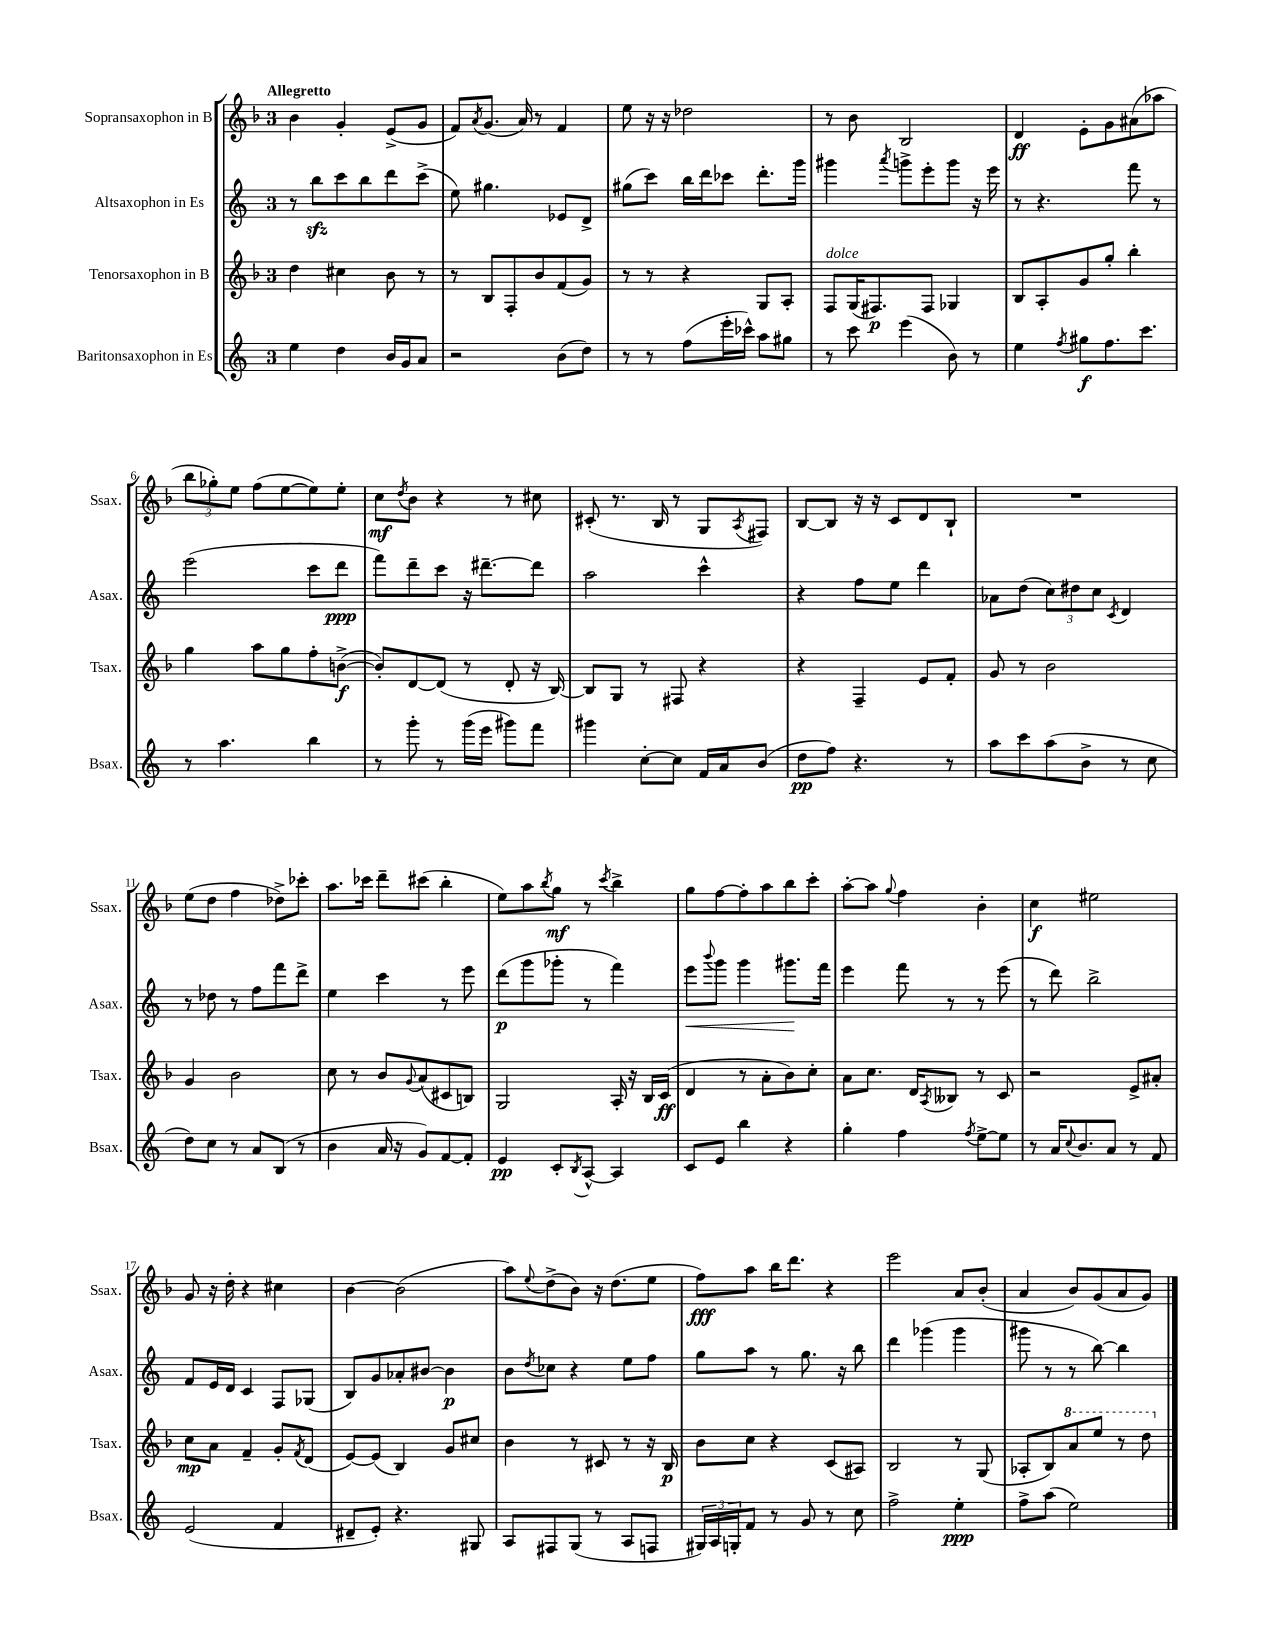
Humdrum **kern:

**kern	**dynam	**kern	**dynam	**kern	**dynam	**kern	**dynam
*part4	*part4	*part3	*part3	*part2	*part2	*part1	*part1
*staff4	*staff4	*staff3	*staff3	*staff2	*staff2	*staff1	*staff1
*I"Baritonsaxophon in Es	*	*I"Tenorsaxophon in B	*	*I"Altsaxophon in Es	*	*I"Sopransaxophon in B	*
*I'Bsax.	*	*I'Tsax.	*	*I'Asax.	*	*I'Ssax.	*
*clefG2	*	*clefG2	*	*clefG2	*	*clefG2	*
*k[]	*	*k[b-]	*	*k[]	*	*k[b-]	*
*M3/4	*	*M3/4	*	*M3/4	*	*M3/4	*
=1	=1	=1	=1	=1	=1	=1	=1
!	!	!	!	!	!	!LO:TX:a:B:t=Allegretto	!
4ee\	.	4dd\	.	8r	.	4b-\	.
.	.	.	.	8bbzz\L	.	.	.
4dd\	.	4cc#X\	.	8ccc\	.	4g'/	.
.	.	.	.	8bb\	.	.	.
16b/LL	.	8b-\	.	8ddd\	.	(8e^/L	.
16g/J	.	.	.	.	.	.	.
8a/J	.	8r	.	(8ccc^\J	.	8g/J	.
=2	=2	=2	=2	=2	=2	=2	=2
2r	.	8r	.	8ee\)	.	8f/L)	.
.	.	.	.	.	.	8qa/	.
.	.	8B-/L	.	4.gg#X\	.	(8.g/J	.
.	.	8F'/	.	.	.	.	.
.	.	.	.	.	.	16a/)	.
.	.	8b-/	.	.	.	8r	.
(8b\L	.	(8f/	.	8e-X/L	.	4f/	.
8dd\J)	.	8g/J)	.	8d^/J	.	.	.
=3	=3	=3	=3	=3	=3	=3	=3
8r	.	8r	.	(8gg#X\L	.	8ee\	.
8r	.	8r	.	8ccc\J)	.	16r	.
.	.	.	.	.	.	16r	.
(8ff\L	.	4r	.	16bb\LL	.	2dd-X\	.
.	.	.	.	16ddd\J	.	.	.
16eee'\L	.	.	.	8ccc-X\J	.	.	.
16ccc-X^^\JJ)	.	.	.	.	.	.	.
8aa\L	.	8G/L	.	8.ddd'\L	.	.	.
8gg#X\J	.	8A'/J	.	.	.	.	.
.	.	.	.	16ggg\Jk	.	.	.
=4	=4	=4	=4	=4	=4	=4	=4
!	!	!LO:TX:a:i:t=dolce	!	!	!	!	!
8r	.	8F/L	.	4ggg#X\	.	8r	.
8ccc\	.	(16G/K	.	.	.	8b-\	.
.	.	8.F#X/)	p	.	.	.	.
.	.	.	.	8qaaa/	.	.	.
(4eee\	.	.	.	8gggn^\L	.	2B-/	.
.	.	8F#/J	.	8eee'\	.	.	.
8b\)	.	4G-X/	.	8ggg\J	.	.	.
8r	.	.	.	16r	.	.	.
.	.	.	.	16eee\	.	.	.
=5	=5	=5	=5	=5	=5	=5	=5
4ee\	.	8B-/L	.	8r	.	4d/	ff
.	.	8A'/	.	4.r	.	.	.
8qff/	.	.	.	.	.	.	.
8gg#X\L	f	8g/	.	.	.	8e'\L	.
8.ff\	.	8gg'/J	.	.	.	8g\	.
.	.	4bb-'\	.	8fff\	.	(8a#X\	.
8.ccc\J	.	.	.	.	.	.	.
.	.	.	.	8r	.	8aa-X\J	.
!!LO:LB:g=z
=6	=6	=6	=6	=6	=6	=6	=6
8r	.	4gg\	.	(2eee\	.	12bb-\L	.
.	.	.	.	.	.	12gg-X'\)	.
4.aa\	.	.	.	.	.	.	.
.	.	.	.	.	.	12ee\J	.
.	.	8aa\L	.	.	.	(8ff\L	.
.	.	8gg\	.	.	.	[8ee\	.
4bb\	.	8ff'\	.	8ccc\L	.	8ee\])	.
.	.	([8bn^\J	f	8ddd\J	ppp	8ee'\J	.
=7	=7	=7	=7	=7	=7	=7	=7
8r	.	8b'/L])	.	8fff\L)	.	8cc\L	mf
.	.	.	.	.	.	8qdd/	.
8ggg'\	.	[8d/	.	8ddd~\	.	8b-\J	.
8r	.	(8d/J]	.	8ccc\J	.	4r	.
(16ggg\LL	.	8r	.	16r	.	.	.
16eee\JJ	.	.	.	[8.ddd#X~\L	.	.	.
8ggg#X\L)	.	8d'/	.	.	.	8r	.
8fff\J	.	16r	.	8ddd#\J]	.	8cc#X\	.
.	.	[16B-/)	.	.	.	.	.
=8	=8	=8	=8	=8	=8	=8	=8
4ggg#X\	.	8B-/L]	.	2aa\	.	(8c#X'/	.
.	.	8G/J	.	.	.	8.r	.
[8cc'\L	.	8r	.	.	.	.	.
.	.	.	.	.	.	16B-/	.
8cc\J]	.	8F#X/	.	.	.	8r	.
16f/LL	.	4r	.	4ccc^^\	.	8G/L	.
16a/J	.	.	.	.	.	.	.
.	.	.	.	.	.	8qA/	.
(8b/J	.	.	.	.	.	8F#X/J)	.
=9	=9	=9	=9	=9	=9	=9	=9
8dd\L	pp	4r	.	4r	.	[8B-/L	.
8ff\J)	.	.	.	.	.	8B-/J]	.
4.r	.	4F~/	.	8ff\L	.	16r	.
.	.	.	.	.	.	16r	.
.	.	.	.	8ee\J	.	8c/L	.
.	.	8e/L	.	4ddd\	.	8d/	.
8r	.	8f'/J	.	.	.	8B-`/J	.
=10	=10	=10	=10	=10	=10	=10	=10
8aa\L	.	8g/	.	8a-X\L	.	2.r	.
8ccc\	.	8r	.	(8dd\J	.	.	.
(8aa\	.	2b-\	.	12cc\L)	.	.	.
.	.	.	.	12dd#X\	.	.	.
8b^\J	.	.	.	.	.	.	.
.	.	.	.	12cc\J	.	.	.
.	.	.	.	8qc/	.	.	.
8r	.	.	.	4d/	.	.	.
8cc\	.	.	.	.	.	.	.
!!LO:LB:g=z
=11	=11	=11	=11	=11	=11	=11	=11
8dd\L)	.	4g/	.	8r	.	(8ee\L	.
8cc\J	.	.	.	8dd-X\	.	8dd\J	.
8r	.	2b-\	.	8r	.	4ff\	.
8a/L	.	.	.	8ff\L	.	.	.
(8B/J	.	.	.	8fff\	.	8dd-X^\L)	.
8r	.	.	.	8ddd^\J	.	8ccc-X'\J	.
=12	=12	=12	=12	=12	=12	=12	=12
4b\	.	8cc\	.	4ee\	.	8.aa\L	.
.	.	8r	.	.	.	.	.
.	.	.	.	.	.	16ccc-X\Jk	.
16a/	.	8b-/L	.	4ccc\	.	8ddd~\L	.
16r	.	.	.	.	.	.	.
.	.	8qqg/	.	.	.	.	.
8g/L)	.	(8a/	.	.	.	(8ccc#X\J	.
[8f/	.	8c#X/	.	8r	.	4bb-'\	.
8f'/J]	.	8Bn/J)	.	8eee\	.	.	.
=13	=13	=13	=13	=13	=13	=13	=13
4e/	pp	2G/	.	(8ddd\L	p	8ee\L)	.
.	.	.	.	8ggg\	.	8aa\	.
.	.	.	.	.	.	8qbb-/	.
8c'/L	.	.	.	8ggg-X'\J	.	8gg\J	mf
8qB/	.	.	.	.	.	.	.
[8A^^/J	.	.	.	8r	.	8r	.
.	.	.	.	.	.	8qccc/	.
4A/]	.	16A'/	.	4fff\)	.	4bb-^\	.
.	.	16r	.	.	.	.	.
.	.	16B-/LL	.	.	.	.	.
.	.	(16c/JJ	ff	.	.	.	.
=14	=14	=14	=14	=14	=14	=14	=14
!	!	!	!	!	!LO:HP:b	!	!
8c/L	.	4d/	.	8eee\L	<	8gg\L	.
.	.	.	.	8qqbbb/	.	.	.
8e/J	.	.	.	8ggg\J	.	[8ff\	.
4bb\	.	8r	.	4ggg\	.	8ff'\]	.
.	.	8a'\L	.	.	.	8aa\	.
4r	.	8b-\)	.	8.ggg#X\L	.	8bb-\	.
.	.	8cc'\J	.	.	.	8ccc'\J	.
.	.	.	.	16fff\Jk	[	.	.
=15	=15	=15	=15	=15	=15	=15	=15
4gg'\	.	8a\L	.	4eee\	.	[8aa'\L	.
.	.	8.cc\J	.	.	.	8aa\J]	.
.	.	.	.	.	.	8qqgg/	.
4ff\	.	.	.	8fff\	.	4ff\	.
.	.	16d/KL	.	.	.	.	.
.	.	8qA/	.	.	.	.	.
.	.	8B--X/J	.	8r	.	.	.
8qff/	.	.	.	.	.	.	.
[8ee^\L	.	8r	.	8r	.	4b-'\	.
8ee\J]	.	8c/	.	(8eee\	.	.	.
=16	=16	=16	=16	=16	=16	=16	=16
8r	.	2r	.	8r	.	4cc\	f
16a/KL	.	.	.	8ddd\)	.	.	.
8qqcc/	.	.	.	.	.	.	.
8.b/	.	.	.	.	.	.	.
.	.	.	.	2bb^\	.	2ee#X\	.
8a/J	.	.	.	.	.	.	.
8r	.	8e^/L	.	.	.	.	.
8f/	.	8a#X'/J	.	.	.	.	.
!!LO:LB:g=z
=17	=17	=17	=17	=17	=17	=17	=17
(2e/	.	8cc\L	mp	8f/L	.	8g/	.
.	.	8a\J	.	16e/L	.	16r	.
.	.	.	.	16d/JJ	.	16dd'\	.
.	.	4f~/	.	4c/	.	4r	.
4f/	.	8g'/L	.	8F/L	.	4cc#X\	.
.	.	8qf/	.	.	.	.	.
.	.	(8d/J	.	(8G-X/J	.	.	.
=18	=18	=18	=18	=18	=18	=18	=18
8d#X~/L	.	[8e/L)	.	8B/L)	.	[4b-\	.
8e'/J)	.	(8e/J]	.	8g/	.	.	.
4.r	.	4B-/)	.	8a-X'/	.	(2b-\]	.
.	.	.	.	[8b#X/J	.	.	.
.	.	8g/L	.	4b#\]	p	.	.
8G#X/	.	8cc#X/J	.	.	.	.	.
=19	=19	=19	=19	=19	=19	=19	=19
8A/L	.	4b-\	.	8b\L	.	8aa\L)	.
.	.	.	.	8qdd/	.	8qqee/	.
8F#X/	.	.	.	8cc-X\J	.	(8dd^\	.
(8G/J	.	8r	.	4r	.	8b-\J)	.
8r	.	8c#X/	.	.	.	16r	.
.	.	.	.	.	.	(8.dd\L	.
8A/L	.	8r	.	8ee\L	.	.	.
8Fn/J	.	16r	.	8ff\J	.	8ee\J	.
.	.	16B-/	p	.	.	.	.
=20	=20	=20	=20	=20	=20	=20	=20
24G#X/LL)	.	8b-\L	.	8gg\L	.	8ff\L)	fff
24A/	.	.	.	.	.	.	.
24Gn'/J	.	.	.	.	.	.	.
8f/J	.	8cc\J	.	8aa\J	.	8aa\J	.
8r	.	4r	.	8r	.	16bb-\KL	.
.	.	.	.	.	.	8.ddd\J	.
8g/	.	.	.	8.gg\	.	.	.
8r	.	(8c/L	.	.	.	4r	.
.	.	.	.	16r	.	.	.
8cc\	.	8A#X/J)	.	8bb\	.	.	.
=21	=21	=21	=21	=21	=21	=21	=21
2ff^\	.	2B-/	.	4ddd\	.	2eee\	.
.	.	.	.	(4ggg-X\	.	.	.
4ee'\	ppp	8r	.	4ggg-\	.	8a/L	.
.	.	(8G/	.	.	.	(8b-'/J	.
=22	=22	=22	=22	=22	=22	=22	=22
8ff^\L	.	8A-X'/L	.	8ggg#X\	.	4a/	.
(8aa\J	.	8B-/)	.	8r	.	.	.
*	*	*8va	*	*	*	*	*
2ee\)	.	8aa/	.	8r	.	8b-/L)	.
.	.	8eee/J	.	[8bb\)	.	(8g/	.
.	.	8r	.	4bb\]	.	8a/	.
.	.	8ddd\	.	.	.	8g/J)	.
*	*	*X8va	*	*	*	*	*
==	==	==	==	==	==	==	==
*-	*-	*-	*-	*-	*-	*-	*-
